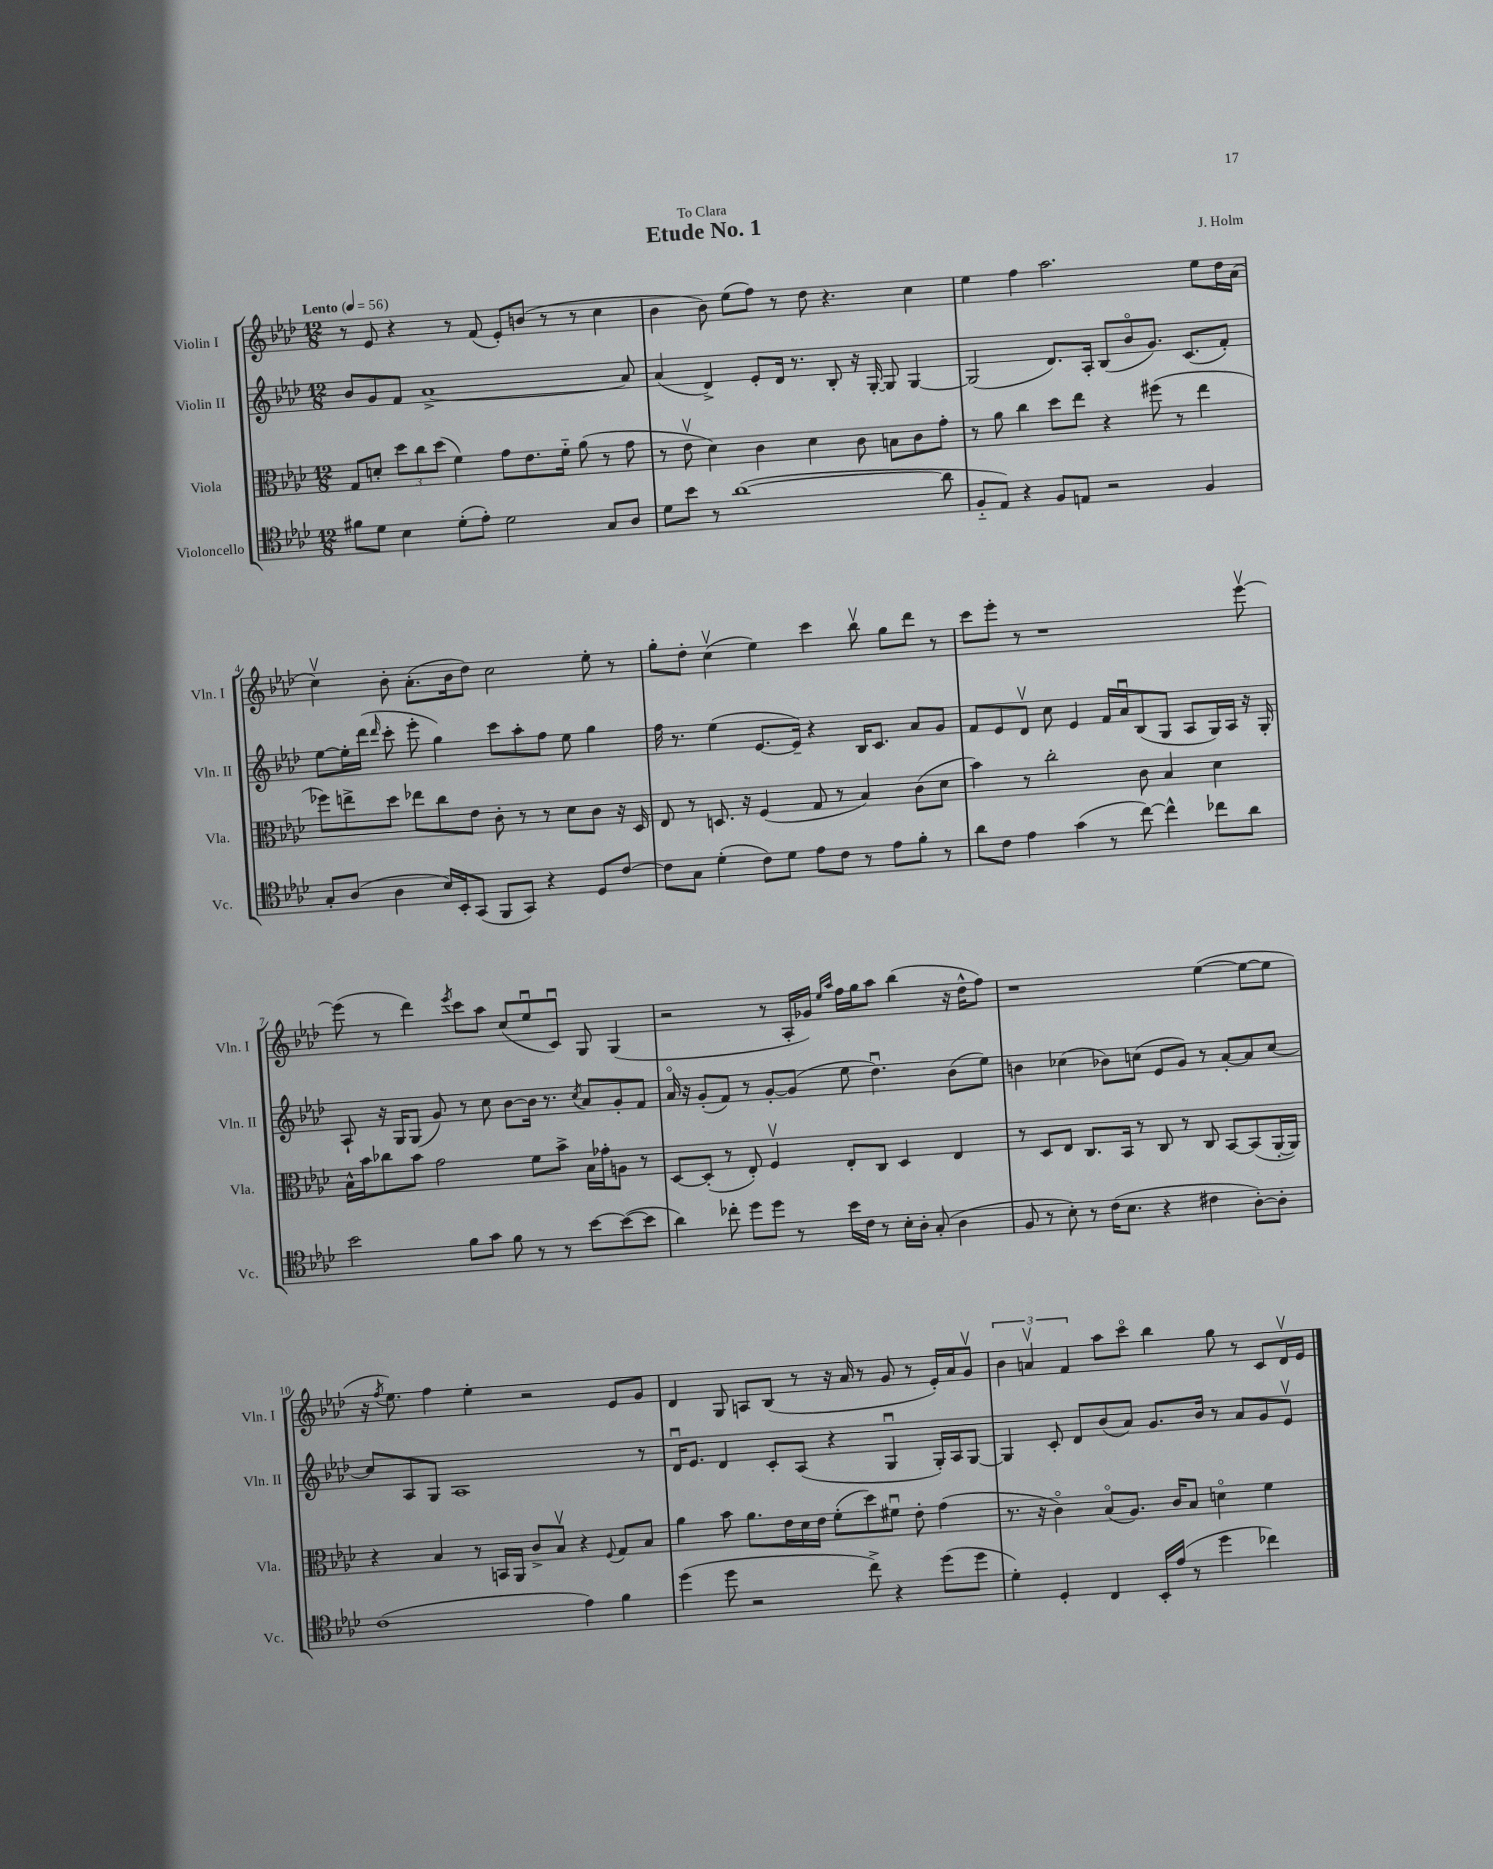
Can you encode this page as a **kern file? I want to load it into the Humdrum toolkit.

**kern	**kern	**kern	**kern
*staff4	*staff3	*staff2	*staff1
*clefC4	*clefC3	*clefG2	*clefG2
*k[b-e-a-d-]	*k[b-e-a-d-]	*k[b-e-a-d-]	*k[b-e-a-d-]
*M12/8	*M12/8	*M12/8	*M12/8
*MM56	*MM56	*MM56	*MM56
8f#	8G	8b-	8r
8d-	8d'	8g	8e-
4B-	12dd-	8f	4r
.	12cc	.	.
.	.	[1a-^	.
.	(12dd-	.	.
(8d-'	4f)	.	8r
8e-')	.	.	(8f
2d-	8g	.	8e-')
.	8.e-	.	(8b
.	.	.	8r
.	16f'~	.	.
.	(8a-	.	8r
8G	8r	.	4cc
8A-	8g	8a-]	.
=	=	=	=
8d-	8r	(4a-	4b-
8b-	8e-v	.	.
8r	4d-)	4d-^)	8b-)
([1a-	.	.	(8ee-
.	4c	8e-'	8ff)
.	.	16d-	8r
.	.	8.r	.
.	4d-	.	8dd-
.	.	8B-'	4.r
.	8c	16r	.
.	.	[16G'	.
.	8B	8G]	.
.	8c	[4G	4cc
8a-]	8g'	.	.
=	=	=	=
8F'~	8r	(2G]	4ee-
8E-)	8a-	.	.
4r	4cc	.	4ff
8F	8dd-	8.d-)	2.aa-
8E	8ee-	.	.
.	.	16A-'	.
2r	4r	(8B-	.
.	.	8b-o	.
.	(8ff#	8.g)	.
.	8r	.	.
.	.	(8.c	.
4F	4ee-	.	8ee-
.	.	8f')	16dd-
.	.	.	(16a-
=	=	=	=
8G'	8ff-)	[8ee-	4ccv)
(8A-	8ee^	16ee-']	.
.	.	(16ddd-	.
.	.	16qqddd-	.
4A-	8dd-	8ccc'	8b-'
.	8ee-	8eee-'	(8.a-'
16B-)	8cc	4gg)	.
16BB-'	.	.	16b-
(8GG	8e-	.	8dd-)
8FF	8c'	8ccc	2cc
8GG)	8r	8aa-'	.
4r	8r	8ff	.
.	8d-	8ee-	.
8D-	8c	4gg	8ee-'
[8c	16r	.	8r
.	16D-	.	.
=	=	=	=
8c]	8E-	16ff	8gg'
.	.	8.r	.
8G	8r	.	8dd-'
(4d-'	8.D	(4ee-	(4ccv
.	16r	.	.
8c)	(4F	[8.e-	4ee-)
8d-	.	.	.
.	.	16e-~])	.
8e-	8G	4r	4ccc
8c	8r	.	.
8r	4B-)	16B-	8bb-v
.	.	8.c	.
8e-	.	.	8gg
8f'	(8c	8a-	8ddd-
8r	8d-	8g	8r
=	=	=	=
8a-	4b-)	8f	8ccc
8c	.	8e-	8eee-'
4e-	8r	8d-v	8r
.	2cc'	8cc	1r
(4g	.	4e-	.
8r	.	16f	.
.	.	16a-u	.
[8cc)	8c	(8B-	.
4cc^^]	4B-	8G	.
.	.	8A-	.
8cc-	4d-	16G)	.
.	.	16A-	.
8a-	.	16r	[8eee-v
.	.	16G'	.
=	=	=	=
2b-	16B-^^	8A-`	(8eee-]
.	16b-	.	.
.	8cc-	16r	8r
.	.	16G	.
.	8b-	(8G	4ddd-)
.	2g	8g)	.
.	.	.	8qeee-
8f	.	8r	8ccc
8g	.	8cc	8aa-
8f	.	[8b-	(8cc
8r	8f	16b-]	8ee-u
.	.	8.r	.
8r	8b-^	.	8cu)
.	.	8qcc	.
[8b-	16B-	8a-	8G
.	16g-'	.	.
(8b-_	8A	8g'	(4G
8b-]	8r	8f	.
=	=	=	=
4a-)	[8D-	16a-o	2r
.	.	16r	.
.	(8D-']	(8g'	.
8cc-'	8r	8f)	.
8dd-	8E-')	8r	.
8dd-	4Fv	[8g'	8r
8r	.	(8g]	16A-'
.	.	.	16g-)
.	.	.	16qqee-
.	.	.	16qqaa-
16b-	8E-'	8ee-	16ff
16c	.	.	16gg
8r	8C	4.dd-u)	8aa-
16B-'	4D-	.	(4bb-
16A-'	.	.	.
(8G'	.	.	.
4A-	4E-	(8b-	16r
.	.	.	16dd-^^
.	.	8ee-)	8ff)
=	=	=	=
8F	8r	4b	1r
8r	8D-	.	.
8B-')	8E-	(4cc-	.
8r	8.C	.	.
(16c	.	8b-)	.
8.B-	16BB-	.	.
.	8r	(8cc	.
4r	8C	8e-	.
.	8r	8g)	.
4c#	8C	8r	([4ee-
.	[8BB-	[8a-'	.
[8A-')	(8BB-]	8a-]	8ee-_
8A-']	[16AA-'	[8cc	8ee-]
.	16AA-])	.	.
=	=	=	=
(1c	4r	8cc]	16r
.	.	.	8qff
.	.	.	8.ee-)
.	.	8A-	.
.	4B-	8G	4ff
.	.	1A-	.
.	8r	.	4ee-'
.	16BB	.	.
.	16AA-	.	.
.	8c^	.	2r
.	8B-v	.	.
4e-)	4r	.	.
.	8qqF	.	.
4f	8G	.	8e-
.	8B-	8r	8g
=	=	=	=
(4dd-	4a-	16d-u	4d-
.	.	8.e-	.
8dd-	8b-	4d-	8G
2r	8.a-	.	8A
.	.	8c'	(8B-
.	16e-	.	.
.	16d-	(8A-	8r
.	16e-	.	.
.	(8f'	4r	16r
.	.	.	16a-
8cc^)	8dd-)	.	8r
4r	8f#u	4Gu	8g
.	8e-'	.	8r
(8dd-	(4g	16G')	16e-')
.	.	16A-	16a-
8dd-	.	[8G	8gv
=	=	=	=
4d-')	8.r	4G]	6b-
.	.	.	6av
.	16r	.	.
4D-'	4co)	8c'	.
.	.	.	6f
.	.	8d-	.
4C	(8B-o	(8b-	8aa-
.	8.A-)	8a-)	8ccco
16BB-'	.	8.g	4bb-
(16e-	16c	.	.
8r	8B-	.	.
.	.	16b-	.
4dd-	4do	8r	8gg
.	.	8a-	8r
4cc-)	4f	8g	8c
.	.	8e-v	16d-v
.	.	.	16e-
==	==	==	==
*-	*-	*-	*-
